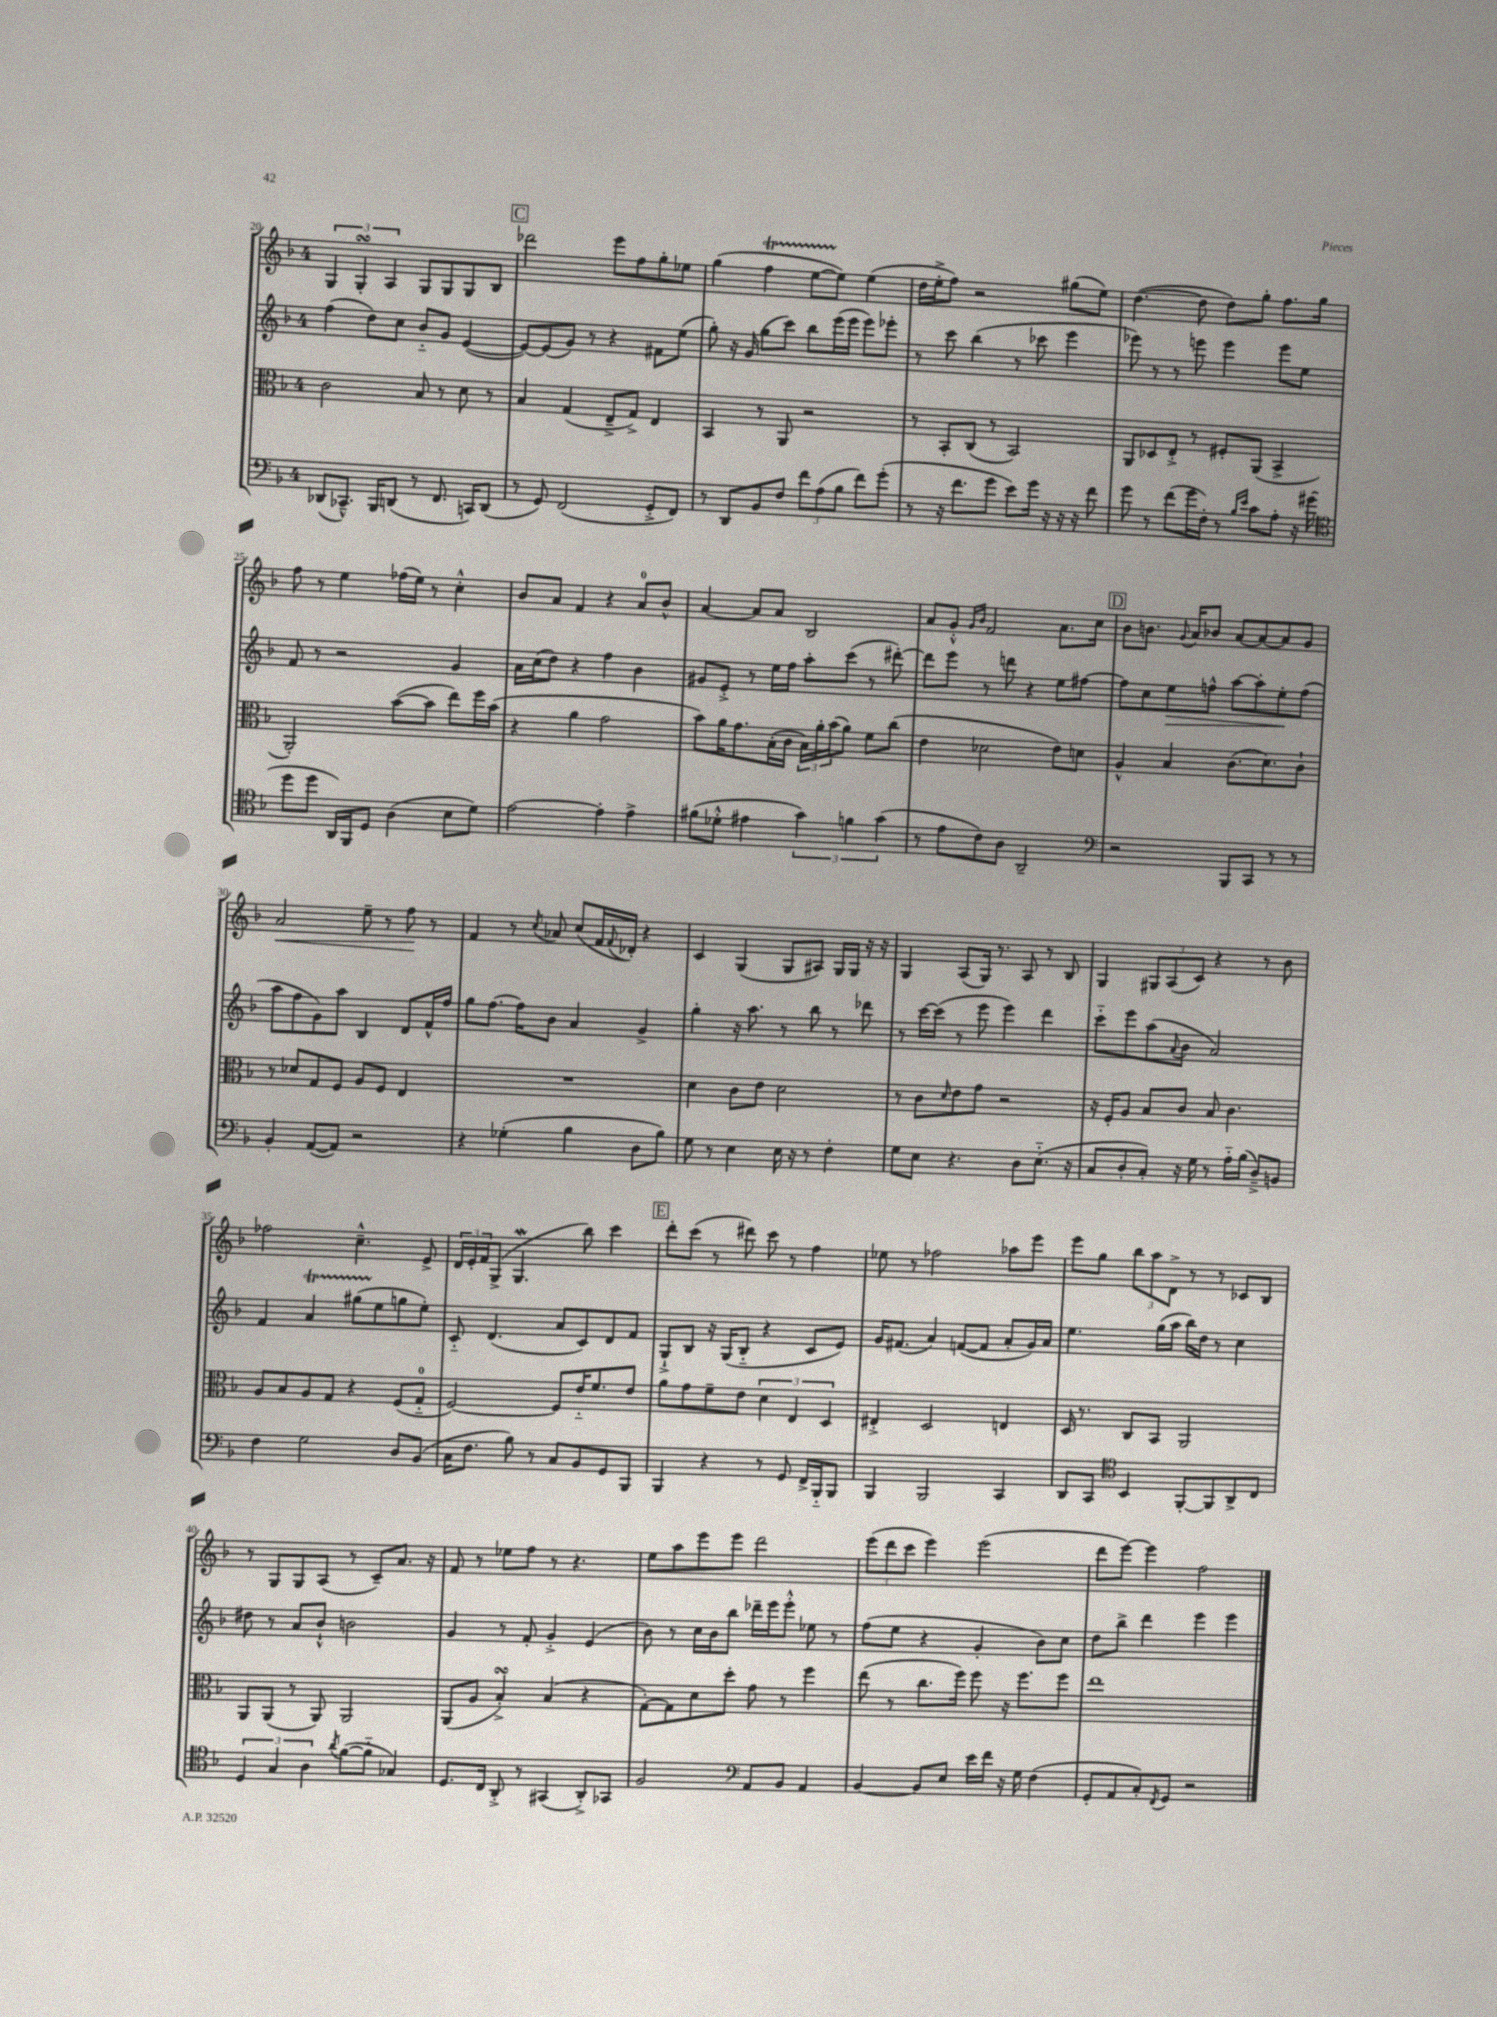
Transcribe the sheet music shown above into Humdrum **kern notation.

**kern	**kern	**kern	**kern
*staff4	*staff3	*staff2	*staff1
*clefF4	*clefC3	*clefG2	*clefG2
*k[b-]	*k[b-]	*k[b-]	*k[b-]
*M4/4	*M4/4	*M4/4	*M4/4
(8DD-/L	2c\	(4ff\	6G/
8.CC-~^^/J)	.	.	.
.	.	.	6G'/
.	.	8dd\L)	.
16BBB-/LK	.	.	.
.	.	.	6A/
(8DD/J	.	8cc\J	.
8r	8B-/	8b-'~/L	8G/L
8.FF/	8r	8g/J	8G/
.	8d\	([4e/	8G/
16CC/LK)	.	.	.
(8DD/J	8r	.	8B-/J
=	=	=	=
8r	4B-/	8e/_L)	2ddd-\
8GG/)	.	(8e/]	.
(2FF/	(4G/	8g/J)	.
.	.	8r	.
.	8E~^/L	4r	8eee\L
.	8G^/J)	.	8ff\
8GG'^/L	4E/	8f#\L	8gg'\
8FF/J)	.	(8ee\J	8ee-\J
=	=	=	=
8r	4BB-/	8gg'\)	(4gg\
8DD/L	.	16r	.
.	.	(16g/	.
8BB-/	8r	8gg\L	4ff\
8F/J	8AA/	8ccc\J)	.
12f\L	2r	8bb-\L	[8ee\L
(12A\	.	.	.
.	.	(16eee\L	8ee\]J)
12B-\J	.	.	.
.	.	16eee\JJ	.
8f\L)	.	8eee\L)	(4ee\
(8g'\J	.	8eee-'\J	.
=	=	=	=
8r	8r	8r	16dd\LL
.	.	.	16ee'^\J
16r	8BB-'/L	8ccc\	8ff\J)
8.f\L	.	.	.
.	(8C/J	(4bb-\	2r
8g\J	8r	.	.
8e\L)	2BB-/)	8r	.
16g\Jk	.	8ccc-\	.
16r	.	.	.
16r	.	4eee\	(8gg#\L
16r	.	.	.
8f\	.	.	8ee\J)
=	=	=	=
8g\	8AA/L	8eee-\)	([4.dd\
8r	8D-/	8r	.
(8f\L	8E'^/J	8r	.
16g\L	8r	8eee\	8dd\]
16F'\JJ)	.	.	.
8r	8F#'/L	4eee\	8dd\L)
16qqB-/LL	.	.	.
16qqe/JJ	.	.	.
8c\L	(8AA/J	.	8gg'\J
8A'\J	4BB-^/	8eee\L	8.ff\L
16r	.	8ee\J	.
(16g#\	.	.	16gg\Jk
=	=	=	=
*clefC4	*	*	*
8dd\L	2AA'/)	8f/	8ff\
8dd\J	.	8r	8r
16AA/LL)	.	2r	4ee\
16FF/J	.	.	.
8D/J	.	.	.
(4A\	([8b-\L	.	(16ff-\LL
.	.	.	16ee\JJ)
.	8b-\]J	.	8r
8B-\L	8ee\L)	4g/	4cc'^^\
8d\J)	16ff\L	.	.
.	(16b-\JJ	.	.
=	=	=	=
[2e\	4r	16a\LL	8b-/L
.	.	(16cc\J	.
.	.	8dd\J)	8a/J
.	4a\	4r	4f/
4e'\]	2g\	4ff\	4r
4e^\	.	4b-\	8a/L
.	.	.	8b-^^/J
=	=	=	=
(8f#\L	8b-\L)	8g#/L	[4a/
8d-'^^\J	16a\K	8e'^/J	.
.	8.g\	.	.
4e#\	.	8r	8a/]L
.	(16B-'\L	16ee\LL	8a/J
.	16c\JJ	16ff\JJ	.
6g\)	24B-\LL)	8aa'\L	2B-/
.	24a'\	.	.
.	(24b-\J	.	.
.	8a\J)	(8ccc\J	.
6f\	.	.	.
.	8f\L	8r	.
(6g\	.	.	.
.	(8cc\J	[8ddd#'\)	.
=	=	=	=
8r	4e\	8ddd#\]L	8a/L
8e\L	.	8eee\J	8g'^^/J
.	.	.	16qqg/LL
.	.	.	16qqb-/JJ
8c\)	2d-\	8r	2f/
8A\J	.	8ddd\	.
2AA~/	.	4r	.
.	8e\L)	8ee\L	8.a\L
.	8d\J	[8ff#\J	.
.	.	.	16cc\Jk
=	=	=	=
*clefF4	*	*	*
2r	4A^^/	8ff#\]L	8b-\L
.	.	8cc\	8.b\J
.	4B-/	8ee\	.
.	.	.	8qqg/
.	.	.	16a/LK
.	.	8ff^^\J	8b-/J
8BBB-/L	(8.c\L	[8aa\L	[8a/L
8CC/J	.	8aa'\]	8a/_
.	8.d\)	.	.
8r	.	8ee'\	8a/]
8r	8c`\J	(8ff\J	8g/J
=	=	=	=
4BB-'/	8r	8aa\L	2a/
.	8d-/L	8ff\	.
([8AA/L	8G/	8g\)	.
8AA/]J)	8F/J	8aa\J	.
2r	8A/L	4B-/	8ee~\
.	8F/J	.	8r
.	4E/	8d/L	8ff\
.	.	16f^^/L	8r
.	.	16ff/JJ	.
=	=	=	=
4r	1r	8gg\L	4f/
.	.	[8.ff\J	.
(4G-'\	.	.	8r
.	.	16ff\]LK	.
.	.	.	8qcc/
.	.	8b-\J	8a-/
4B-\	.	4a/	(8cc/L
.	.	.	16f/L
.	.	.	8qqf/
.	.	.	16d-'/JJ)
8D\L	.	4g^/	4r
8B-\J)	.	.	.
=	=	=	=
8G\	4d\	4gg'\	4c/
8r	.	.	.
4E\	8c\L	16r	(4G/
.	.	8.aa\	.
.	8e\J	.	.
16E\	2d\	8r	8G/L
16r	.	.	.
8r	.	8bb-\	8A#/J)
4F'\	.	8r	16G/LL
.	.	.	16G/JJ
.	.	8ddd-\	16r
.	.	.	16r
=	=	=	=
8G\L	8r	8r	4G/
8E\J	8c\L	[16ccc\LL	.
.	.	(16ccc\]JJ	.
.	16qqd/	.	.
4.r	8e\	8r	(8A/L
.	8g\J	8eee\	16G/Jk)
.	.	.	8.r
.	2r	4eee\)	.
8D\L	.	.	8A/
(8.E'~\J	.	4ddd\	8r
.	.	.	8B-/
16r	.	.	.
=	=	=	=
8C/L	16r	8ccc'~\L	4G/
.	16F'/LK	.	.
8D'/	8A/J	8eee\	.
8C'/J)	8B-/L	(8aa\	12G#/L
.	.	.	(12A/
.	.	8qqa/	.
16r	8c/J	8b-\J	.
.	.	.	12c/J)
16G\	.	.	.
8r	8B-/	2a/)	4r
16A'~\LL	4.c\	.	.
(16B-\JJ	.	.	.
8D~^/L)	.	.	8r
8BB/J	.	.	8b-\
=	=	=	=
4F\	8A/L	4f/	2ff-\
.	8B-/	.	.
2G\	8A/	4a/	.
.	8G/J	.	.
.	4r	(8gg#\L	4.cc~^^\
.	.	8ee\	.
8D/L	(8F/L	8gg\	.
(8BB-/J	8G'~/J	8ee'\J)	8e^/
=	=	=	=
16C\LK	[2F/)	8c'~/	24d/LL
.	.	.	24e'/
8.F\J	.	.	.
.	.	.	24f/J
.	.	(4.d/	(8G^/J
8B-\)	.	.	4.G/
8r	.	.	.
8C/L	8F/]L	8a/L	.
8BB-/	16e'~/K	8c/)	8bb-\)
.	8.f/	.	.
8GG/	.	8d/	4ccc\
8BBB-/J	8e/J	8f/J	.
=	=	=	=
4BBB-/	8a\L	8G`^/L	8ddd'\L
.	8g\	8B-/J	(8ccc\J
4r	8f~\	16r	8r
.	.	(16G/LK	.
.	8e\J	8B-'~/J	8ddd#\)
8r	6d\	4r	8ccc\
8GG/	.	.	8r
.	6E/	.	.
16FF^/LL	.	8c/L	4ff\
16BBB-'~/J	.	.	.
.	6D/	.	.
8BBB-/J	.	8e/J)	.
=	=	=	=
4BBB-/	4E#'^/	16g/LK	8ee-\
.	.	(8.f#/J	.
.	.	.	8r
2BBB-/	2D/	4a/)	2ff-\
.	.	([8f/L	.
.	.	8f/]J	.
4CC/	4E/	8a'/L	8aa-\L
.	.	16g/L)	8eee\J
.	.	16a/JJ	.
=	=	=	=
8DD/L	16D/	4.ee\	8eee\L
.	8.r	.	.
8CC/J	.	.	8gg\J
*clefC4	*	*	*
4BB-/	8C/L	.	12bb-\L
.	.	.	12aa\
.	8BB-/J	(16gg\LL	.
.	.	.	12d^\J
.	.	16aa\JJ	.
[8FF'/L	2AA/	16bb-\LL)	8r
.	.	16dd\JJ	.
8FF/]	.	8r	8r
8AA^/	.	4cc\	8c-/L
8C/J	.	.	8B-/J
=	=	=	=
6D/	8AA/L	8dd#\	8r
.	(8AA/J	8r	8G/L
6G/	.	.	.
.	8r	8a/L	8G/
6A\	.	.	.
.	8AA/)	8b-`^^/J	(8A/J
8qa/	.	.	.
([8f\L	2AA/	2b\	8r
8f'~\]J	.	.	8c~/L)
4G-/)	.	.	8.a/J
.	.	.	16r
=	=	=	=
8.D/L	(8AA/L	4g/	8f/
.	8A/J	.	8r
16C/Jk	.	.	.
8AA'^/	4B-'^/)	8r	8ee-\L
8r	.	8f'/	8ff\J
(4GG#/	(4B-/	4g'^/	8r
.	.	.	4.r
8AA'^/L)	4r	(4e/	.
8GG-/J	.	.	.
=	=	=	=
2F/	[8G'\L)	8b-\)	8ee\L
.	8G\]	8r	8aa\
.	8d\	16cc\LL	8eee\
.	.	16b-\J	.
.	8dd'\J	8bb-\J	8eee\J
*clefF4	*	*	*
8AA/L	8g\	16ddd-~\LL	2ddd\
.	.	16eee\J	.
8BB-/J	8r	8eee'^^\J	.
4AA/	4ff\	8ee-\	.
.	.	8r	.
=	=	=	=
[4BB-/	(8ee\	(8ff\L	(12eee\L
.	.	.	12ddd\
.	8r	8ee\J	.
.	.	.	12ccc\J
8BB-/]L	8.cc\L	4r	4eee\)
8E/J	.	.	.
.	16ff\Jk)	.	.
16e\LL	8ff\	4g'/	(2eee\
16f\JJ	.	.	.
16r	16r	.	.
16G\	8.ff\L	.	.
(4F\	.	8b-\L)	.
.	8ff\J	8cc\J	.
=	=	=	=
8GG'/L	1ee	8dd\L	8ddd\L
8AA/	.	8bb-^\J	[8eee\J)
8C'/)	.	4ddd\	4eee\]
8qFF/	.	.	.
8GG/J	.	.	.
2r	.	4eee\	2ff\
.	.	4eee\	.
==	==	==	==
*-	*-	*-	*-
